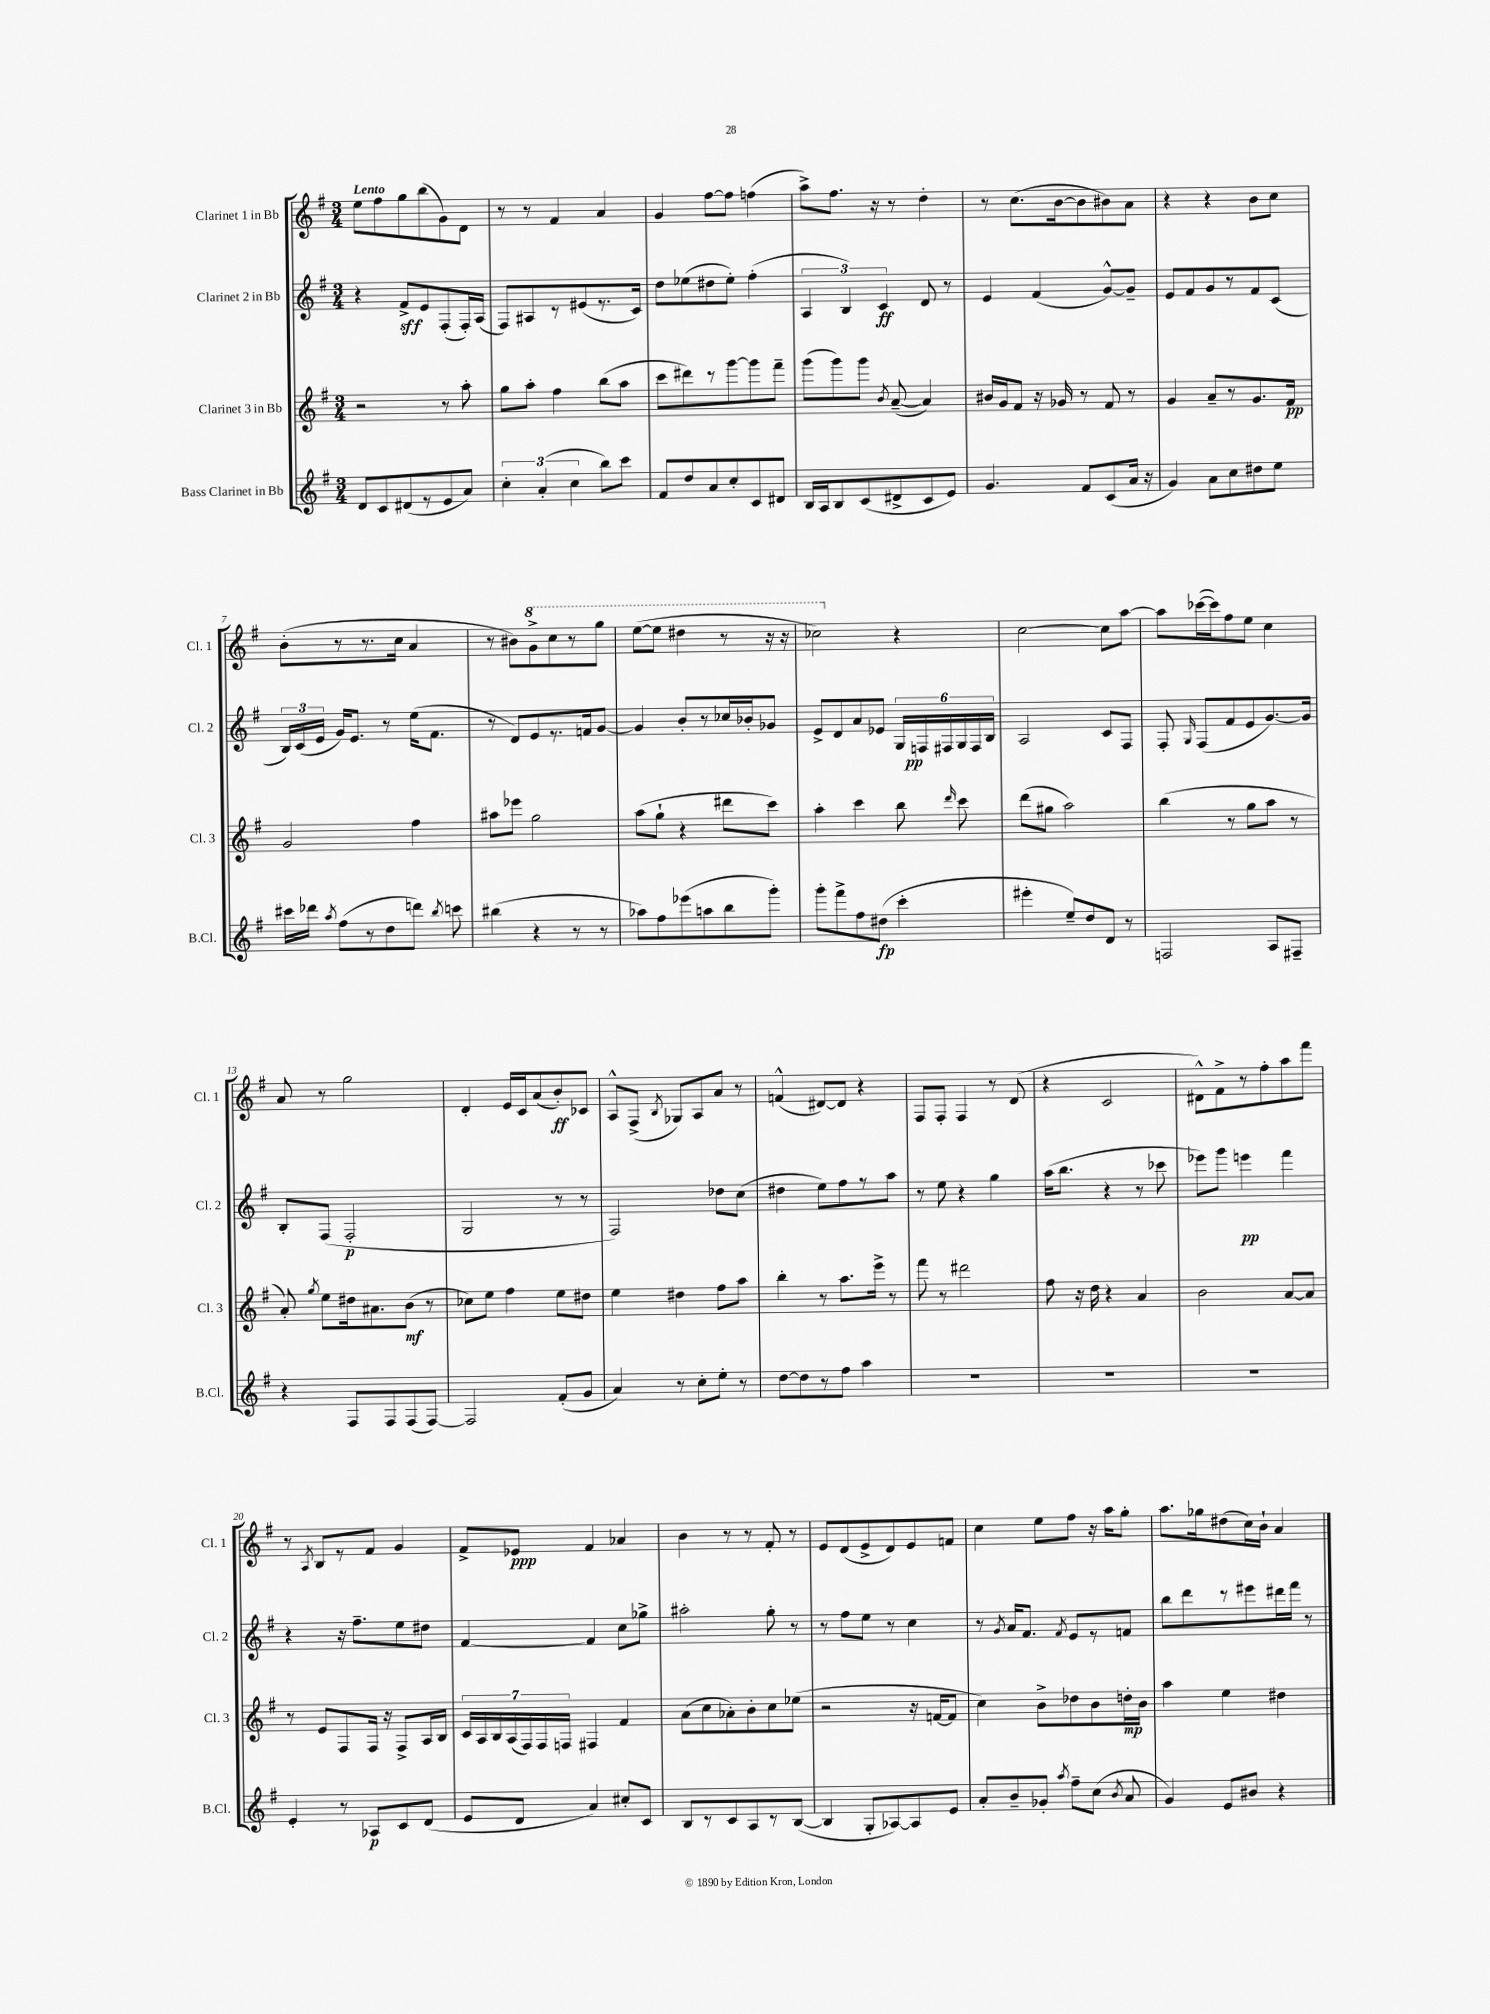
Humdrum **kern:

**kern	**kern	**kern	**kern
*staff4	*staff3	*staff2	*staff1
*clefG2	*clefG2	*clefG2	*clefG2
*k[f#]	*k[f#]	*k[f#]	*k[f#]
*M3/4	*M3/4	*M3/4	*M3/4
8d	2r	4r	8ee
8c	.	.	8ff#
(8d#	.	8f#^	8gg
8r	.	8e	(8bb
8e	8r	(8F#'	8g)
8a)	8aa'	16F#')	8d
.	.	(16A	.
=	=	=	=
6cc'	8gg	8F#)	8r
.	8aa'	8A#	8r
(6a'	.	.	.
.	4ff#	8r	4f#
6cc	.	.	.
.	.	(8e#	.
8bb)	(8bb	8.r	4a
8ccc	8aa	.	.
.	.	16c)	.
=	=	=	=
8f#	8ccc	8dd	4g
8dd	8ddd#)	(8ee-	.
8a	8r	8dd#	[8ff#
8cc'	[8ggg	8ee-')	8ff#]
8c	8ggg]	(4ff#'	(4ff
8d#	8fff#~	.	.
=	=	=	=
16B	(8ggg	6A	8aa^)
16A	.	.	.
8B	8ggg)	.	8.ff#
.	.	6B)	.
(8c	8ggg	.	.
.	.	.	16r
.	.	6c	.
.	8qb	.	.
8d#^	([8a~	.	8r
8c	4a])	8d	4dd'
8e)	.	8r	.
=	=	=	=
4.g	16b#	4e	8r
.	16g	.	.
.	8f#	.	(8.cc
.	16r	(4f#	.
.	16g-	.	[16b
8f#	8r	.	8b]
(8c	8f#	[8g^^)	8b#)
16a	8r	8g~]	8a
16r	.	.	.
=	=	=	=
4g)	4g	8e	4r
.	.	8f#	.
8a	8a~	8g	4r
8cc	8r	8r	.
8dd#	8.g	8f#	8b
8ee	.	(8c	8cc
.	16f#	.	.
=	=	=	=
16ccc#	2g	24B)	(8b'
.	.	(24c	.
16ddd-	.	.	.
.	.	24e	.
8qaa	.	.	.
(8ff#	.	16g)	8r
.	.	8.e	.
8r	.	.	8.r
8dd	.	8r	.
.	.	.	16cc
8ddd)	4ff#	(16ee	4a
.	.	8.f#	.
8qbb	.	.	.
8ccc	.	.	.
=	=	=	=
(4bb#	8aa#	8r	8r
.	8eee-	8d)	8b#)
4r	2gg	8e	8gg^
.	.	8.r	8ccc
8r	.	.	8r
.	.	16f	.
8r	.	[8g	8ggg
=	=	=	=
8aa-)	(8aa	4g]	([8eee
8ff#	8gg`	.	8eee]
(8eee-	4r	8b'	4ddd#
8aa	.	8r	.
8bb	8ddd#	16cc-	8r
.	.	16b-'	.
8ggg')	8ccc)	8g-	16r
.	.	.	16r
=	=	=	=
8ggg'	4aa'	8e^	2ccc-)
8fff#^	.	8d	.
8ff#	4ccc	8a	.
(8dd#	.	8e-	.
4ccc'	8bb	24G	4r
.	.	24F	.
.	.	24F#	.
.	16qqddd	.	.
.	8ccc	24G	.
.	.	24F#	.
.	.	24B	.
=	=	=	=
4eee#'	(8ddd	2A	[2cc
.	8gg#	.	.
8ee~)	2aa)	.	.
8dd	.	.	.
8d	.	8c	8cc]
8r	.	8F#	[8aa
=	=	=	=
2F	(4bb	8F#'	8aa]
.	.	16qqG	.
.	.	(8F#	([16ccc-
.	.	.	16ccc-])
.	8r	8f#	8ff#
.	8gg	8e	8ee
8A	8aa	[8.g)	4cc
8F#~	8r	.	.
.	.	16g]	.
=	=	=	=
4r	8a')	8B'	8a
.	8qgg	.	.
.	8ee	(8F#	8r
8F#	16dd#	2F#'	2gg
.	8.a#	.	.
8F#	.	.	.
(8F#	(8b	.	.
[8F#)	8r	.	.
=	=	=	=
2F#]	8cc-)	2G	4d'
.	8ee	.	.
.	4ff#	.	16e
.	.	.	16c
.	.	.	(8a
(8f#'	8ee	8r	8b')
8g	8dd#	8r	8c-
=	=	=	=
4a)	4ee	2F#)	8A^^
.	.	.	(8F#^
.	.	.	8qB
8r	4dd#	.	8G-)
8cc'	.	.	8A
8ee'	8ff#	8dd-	8a
8r	8aa	(8cc	8r
=	=	=	=
[8dd	4bb'	4dd#	(4f^^
8dd]	.	.	.
8r	8r	8ee)	[8d#)
8ff#	8.aa	8ff#	8d#]
4aa	.	8r	4r
.	16eee^	.	.
.	8r	8aa	.
=	=	=	=
2.r	8fff#	8r	8F#
.	8r	8ee	8F#'
.	2ddd#	4r	4F#
.	.	4gg	8r
.	.	.	(8d
=	=	=	=
2.r	8ff#	(16aa	4r
.	.	8.bb	.
.	16r	.	.
.	16dd	.	.
.	4r	4r	2c
.	4a	8r	.
.	.	8ccc-	.
=	=	=	=
2.r	2b	8eee-)	8d#^^)
.	.	8ggg	8f#^
.	.	4eee	8r
.	.	.	8ff#'
.	[8a	4fff#	8aa
.	8a]	.	8fff#
=	=	=	=
4e'	8r	4r	8r
.	.	.	8qA
.	8e	.	8B
8r	8F#	16r	8r
.	.	8.ff#~	.
8A-	16F#	.	8f#
.	16r	.	.
8c	8F#^	8ee	4g
(8d	16A	8dd#	.
.	16B	.	.
=	=	=	=
8e	28c	[4f#	8f#^
.	28A	.	.
.	28B	.	.
.	(28A	.	.
8d	.	.	8e-
.	28F#)	.	.
.	28F#	.	.
.	28F	.	.
4a)	4F#	4f#]	4f#
8cc#'	4f#	8cc	4a-
8c	.	8gg-^	.
=	=	=	=
8B	(8a	2aa#'	4b
8r	8cc	.	.
8c	8a-')	.	8r
8A	8b'	.	8r
8r	8cc	8gg'	8f#'
([8B	(8ee-	8r	8r
=	=	=	=
4B]	2r	8r	8e
.	.	8ff#	(8d
8G'	.	8ee	8e^
[8A-)	.	8r	8d)
8A-]	16r	4cc	8e
.	[16f	.	.
8e	8f]	.	8f
=	=	=	=
8a'	4cc)	8r	4cc
.	.	8qg	.
8b~	.	16a	.
.	.	8.f#	.
8g-'	8b^	.	8ee
8qaa	.	8qf#	.
8ff#~	8dd-	8e	8ff#
(8cc	8b	8r	16r
.	.	.	16aa
8qb	.	.	.
8a	16dd'	8f	8gg'
.	16b	.	.
=	=	=	=
4g)	4aa	8bb	8.aa
.	.	8ddd	.
.	.	.	16gg-
8e	4ee	8r	(8dd#
8b#	.	8eee#	16cc)
.	.	.	16b`
4r	4dd#	16ddd#	4a
.	.	16fff#	.
.	.	8r	.
==	==	==	==
*-	*-	*-	*-
